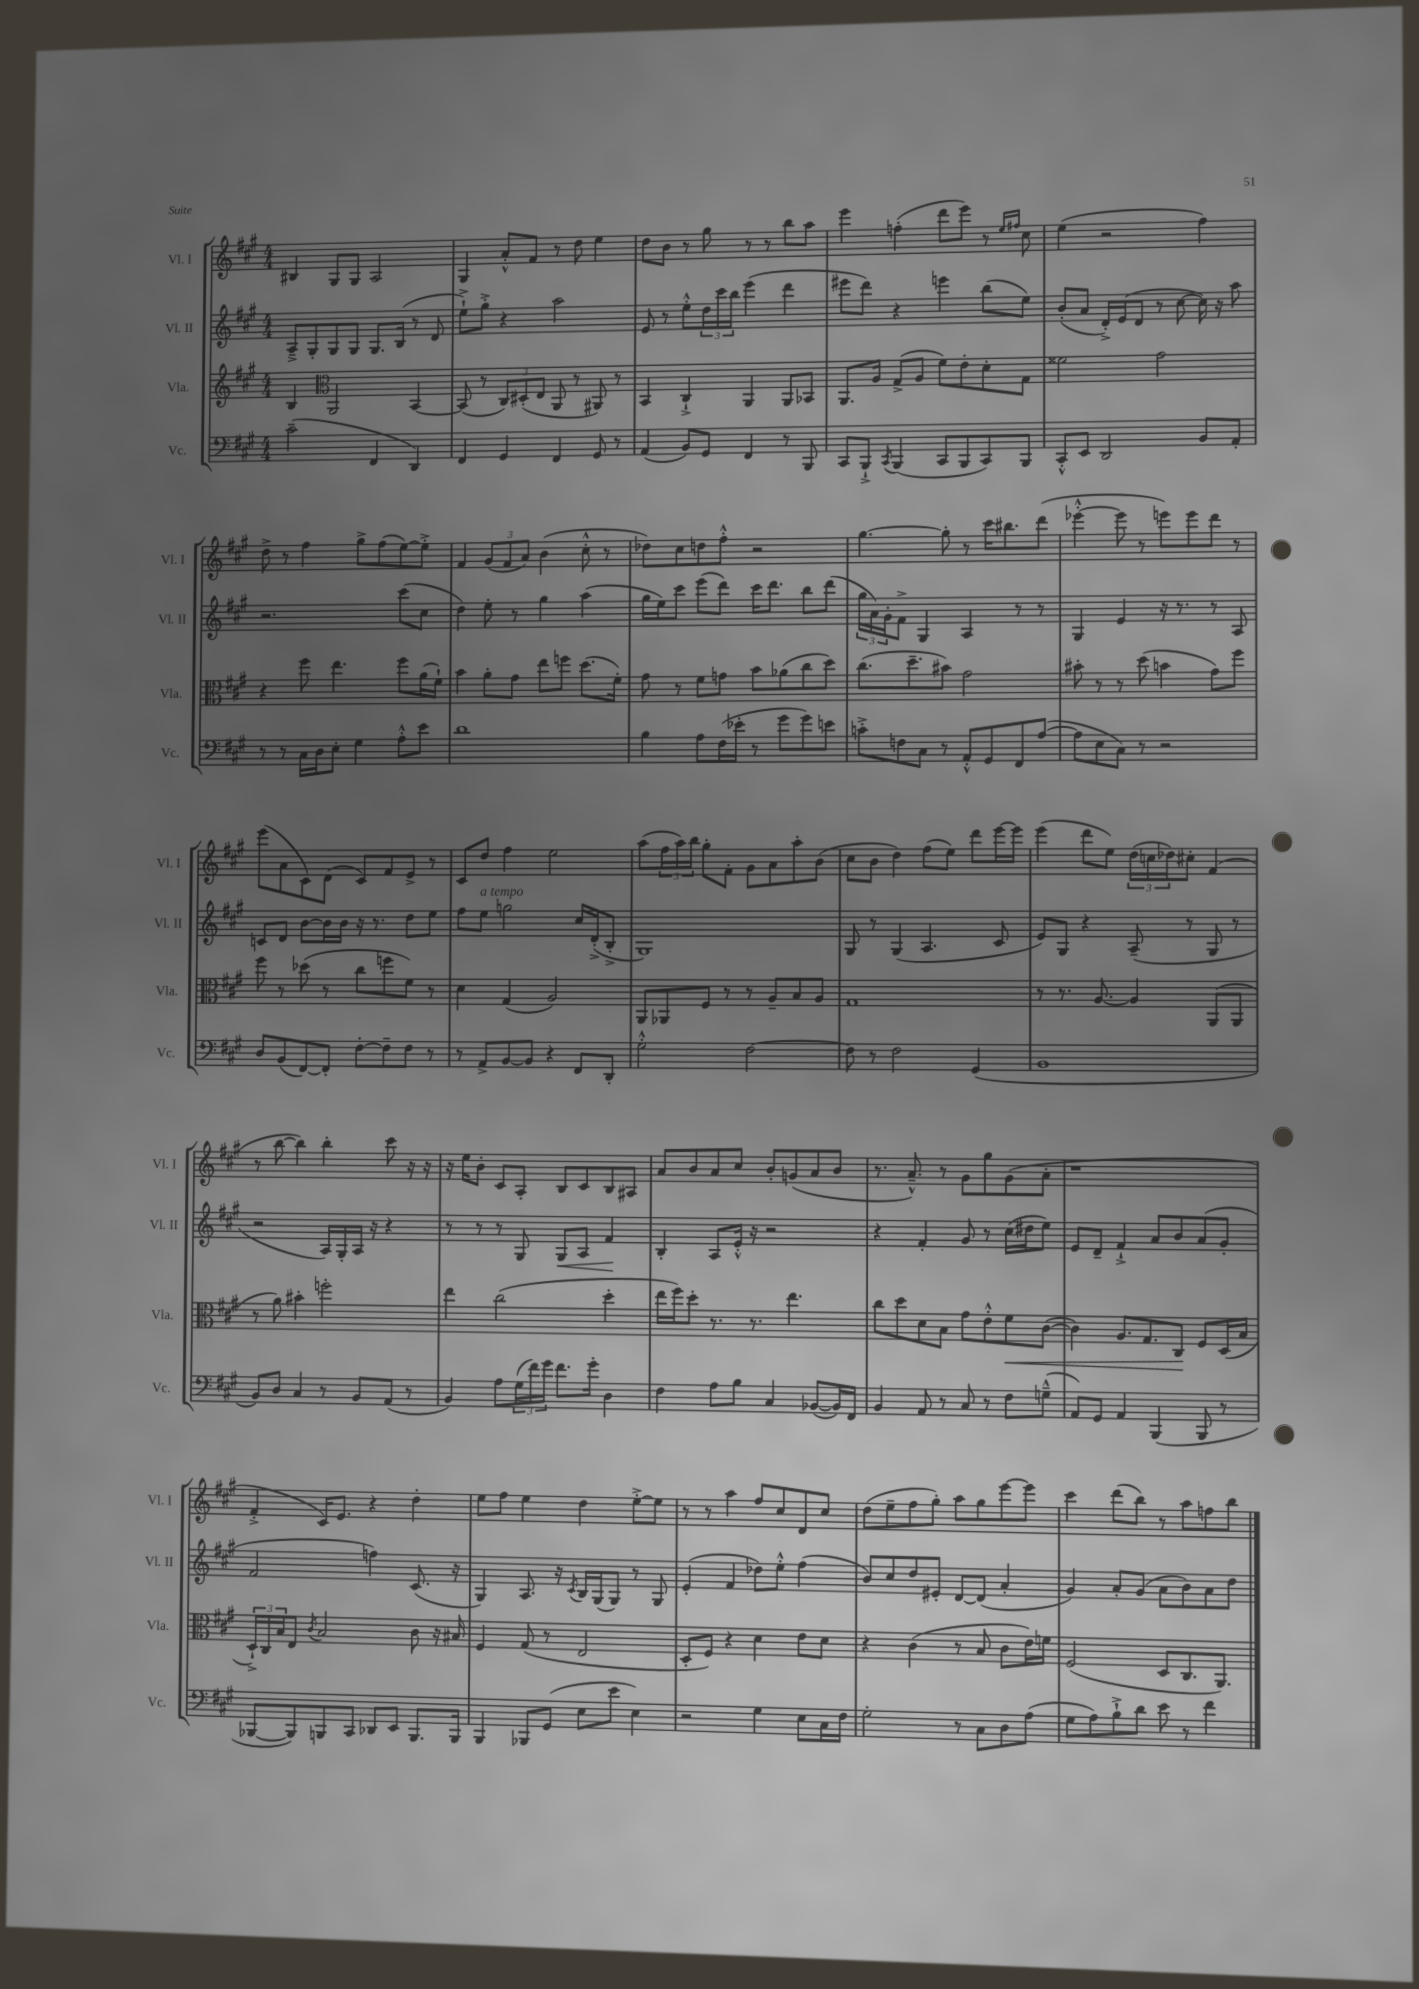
<<
\new StaffGroup <<
\new Staff = "s0" \with { instrumentName = "Vl. I" shortInstrumentName = "Vl. I" } {
    \clef treble \key a \major \numericTimeSignature \time 4/4
    bis4 gis8 gis8 a2 |
    gis4 a'8-.-^ fis'8 r8 d''8 e''4 |
    d''8 b'8 r8 gis''8 r8 r8 b''8 a''8 |
    e'''4 f''4-.( d'''8 e'''8) r8 \grace { e''16 fis''16 } cis''8 |
    e''4( r2 fis''4) |
    d''8-> r8 fis''4 gis''8-> fis''8( e''8~) e''8-.-> |
    fis'4 \tuplet 3/2 { gis'8( fis'8 a'8) } b'4( cis''8-.-^ r8 |
    des''8) cis''8 d''8 fis''8-.-^ r2 |
    gis''4.~ gis''8-. r8 cis'''16 bis''8. d'''8( |
    ees'''4~-.-^ ees'''8 r8 e'''8) e'''8 d'''8 r8 |
    e'''8( a'8 cis'8) d'8( cis'8) fis'8 e'8-> r8 |
    cis'8 d''8 fis''4 e''2 |
    a''8( \tuplet 3/2 { fis''16 a''16) b''16 } gis''8-. fis'8-. gis'8 a'8 a''8-. b'8( |
    cis''8 b'8 d''4) fis''8( e''8) d'''8 e'''16~ e'''16 |
    e'''4( d'''8 e''8) \tuplet 3/2 { d''16( c''16 des''16) } cis''8-. fis'4( |
    r8 b''8~ b''4) b''4-. cis'''8 r16 r16 |
    r16 e''16 b'8-. cis'8 a8-. b8 cis'8 b8 ais8 |
    a'8 b'8 a'8 cis''8 b'8-. g'8( a'8 b'8 |
    r8. a'8.---^) r8 gis'8 gis''8 gis'8( a'8-. |
    r1 |
    fis'4-.-> cis'16) e'8. r4 d''4-. |
    e''8 fis''8 e''4 d''4 e''8~-.-> e''8 |
    r8 r8 a''4 fis''8 cis''8 d'8 cis''8 |
    d''8( e''8-- fis''8 gis''8-.) a''8 gis''8 e'''8~ e'''8 |
    cis'''4 d'''8( b''8) r8 a''8 f''8 b''8 \bar "|." |
}
\new Staff = "s1" \with { instrumentName = "Vl. II" shortInstrumentName = "Vl. II" } {
    \clef treble \key a \major \numericTimeSignature \time 4/4
    a8---> gis8-. gis8 gis8 gis8. b16( r8 d'8 |
    e''8-!->) gis''8-.-> r4 a''2 |
    e'8 r8 e''8-.-^ \tuplet 3/2 { d''16 cis'''16 b''16 } e'''4( d'''4 |
    eis'''8 d'''8) r4 e'''4 b''8( e''8) |
    b'8-.( a'8 d'16-.->) e'16( d'8 r8 cis''8~ cis''16) r16 a''8 |
    r2. cis'''8( cis''8 |
    d''4) e''8-. r8 gis''4 a''4( |
    gis''16 e''16) cis'''8 e'''8( d'''8) cis'''16 d'''8. b''8 d'''8( |
    \tuplet 3/2 { gis''16 a'16) gis'16-. } fis'8-> gis4 a4 r8 r8 |
    gis4 e'4 r16 r8. r8 a8 |
    c'8 d'8 b'8~ b'16 b'16 r16 r8. d''8 e''8 |
    fis''8 e''8^\markup { \italic "a tempo" } g''2 cis''16 d'16-.->( b8-.-> |
    gis1) |
    gis8 r8 gis4( a4. cis'8 |
    e'8) gis8 r4 a8--( r8 gis8 r8 |
    r2 a16) gis16-. a16 r16 r4 |
    r8 r8 r8 gis8 gis8\< a8 fis'4\! |
    b4-. a8 e'16-.-^ r16 r2 |
    r4 fis'4-. gis'8 r8 cis''16( dis''16 e''8) |
    e'8 d'8-- fis'4-!-> a'8 b'8 a'8( gis'8-. |
    fis'2 f''4) cis'8.( r16 |
    gis4) a8. r16 \acciaccatura { cis'8 } b16 gis16( gis8) r8 gis8 |
    e'4-.( fis'4 des''8) e''8-.-^ fis''4( |
    b'8) cis''8 d''8 eis'8-. d'8~ d'8( a'4-. |
    gis'4) a'8-. gis'8( a'8 b'8) a'8 d''8 \bar "|." |
}
\new Staff = "s2" \with { instrumentName = "Vla." shortInstrumentName = "Vla." } {
    \clef treble \key a \major \numericTimeSignature \time 4/4
    b4 \clef alto a,2 b,4~ |
    b,8( r8 \tuplet 3/2 { cis8) dis8-.( e8 } a,8 r8 ais,8) r8 |
    b,4 cis4-!-> a,4 a,8 bes,8 |
    a,8. a16 gis8->( a8 fis'8) e'8-. d'8-. gis8 |
    fisis'2 gis'2 |
    r4 fis''8 e''4. fis''8 a'16( fis'16-!) |
    b'4 a'8-. gis'8 e''8 f''8 d''8.( fis'16-.) |
    gis'8 r8 fis'8 g'8 b'8 aes'8( cis''8 d''8) |
    cis''8.( d''8.-- bis'8) gis'2 |
    bis'8-. r8 r8 d''8( b'4 gis'8) fis''8 |
    fis''8 r8 des''8( r8 cis''8 f''8 fis'8) r8 |
    d'4 gis4( a2) |
    a,8 aes,8 fis8 r8 r8 a8-- b8 a8 |
    gis1 |
    r8 r8. a8.~ a4 a,8( a,8 |
    r8 a'8) bis'4-. f''2-. |
    e''4 cis''2( d''4-. |
    e''16 fis''16) d''8-. r8. r8. e''4. |
    cis''8 d''8 d'8 b8 gis'8 e'8-.-^ fis'8\< cis'8~( |
    cis'4) a8. gis8. cis8\! fis8 d16( b16 |
    \tuplet 3/2 { d16-!->) cis16 b16 } e8 \acciaccatura { cis'8 } b2 cis'8 r16 bis16 |
    fis4 gis8( r8 e2 |
    d8-. fis8) r4 d'4 e'8 d'8 |
    r4 cis'4( r8 b8 cis'8 e'16) f'16 |
    fis2( d8 cis8. a,8.) \bar "|." |
}
\new Staff = "s3" \with { instrumentName = "Vc." shortInstrumentName = "Vc." } {
    \clef bass \key a \major \numericTimeSignature \time 4/4
    cis'2--( fis,4 d,4) |
    fis,4 gis,4 fis,4 gis,8 r8 |
    a,4( b,8) gis,8 fis,4 r8 b,,8 |
    cis,8 b,,8-!-> \acciaccatura { cis,8 } b,,4( cis,8 b,,8 cis,8) b,,8 |
    cis,8-.-^ e,8 d,2 b,8 a,8-. |
    r8 r8 cis16 d16 e8-. gis4 a8-.-^ e'8 |
    d'1 |
    b4 a8 fis16( ees'16-. r8 gis'8 gis'8) e'8 |
    c'8-.-> f8 cis8 r8 a,8-.-^ gis,8 fis,8 a8~( |
    a8 e8 cis8) r8 r2 |
    d8 b,8( fis,8~) fis,8-. fis8~-. fis8-- fis8 r8 |
    r8 a,8-> b,8~ b,8 r4 fis,8 d,8-. |
    gis2-.-^ fis2~ |
    fis8 r8 fis2 gis,4( |
    b,1 |
    b,8) d8 cis4 r8 b,8 a,8( r8 |
    b,4) a8 \tuplet 3/2 { gis16( fis'16) gis'16 } fis'8. gis'16-. d4 |
    fis4 a8 b8 cis4 bes,8~( bes,16) fis,16 |
    b,4 a,8 r8 cis8 r8 fis8 g8---^( |
    a,8) gis,8 a,4 b,,4( b,,8 r8 |
    bes,,8~ bes,,8) b,,8 cis,8 des,8 e,8 b,,8. b,,16 |
    b,,4 bes,,8 gis,8( e8 e'8 e4) |
    r2 gis4 e8 cis16 fis16 |
    gis2-. r8 cis8 d8 a8( |
    gis8 a8) b8-!-> d'8 e'8 r8 fis'4 \bar "|." |
}
>>
>>
\layout { \context { \Score \remove "Bar_number_engraver" } }
